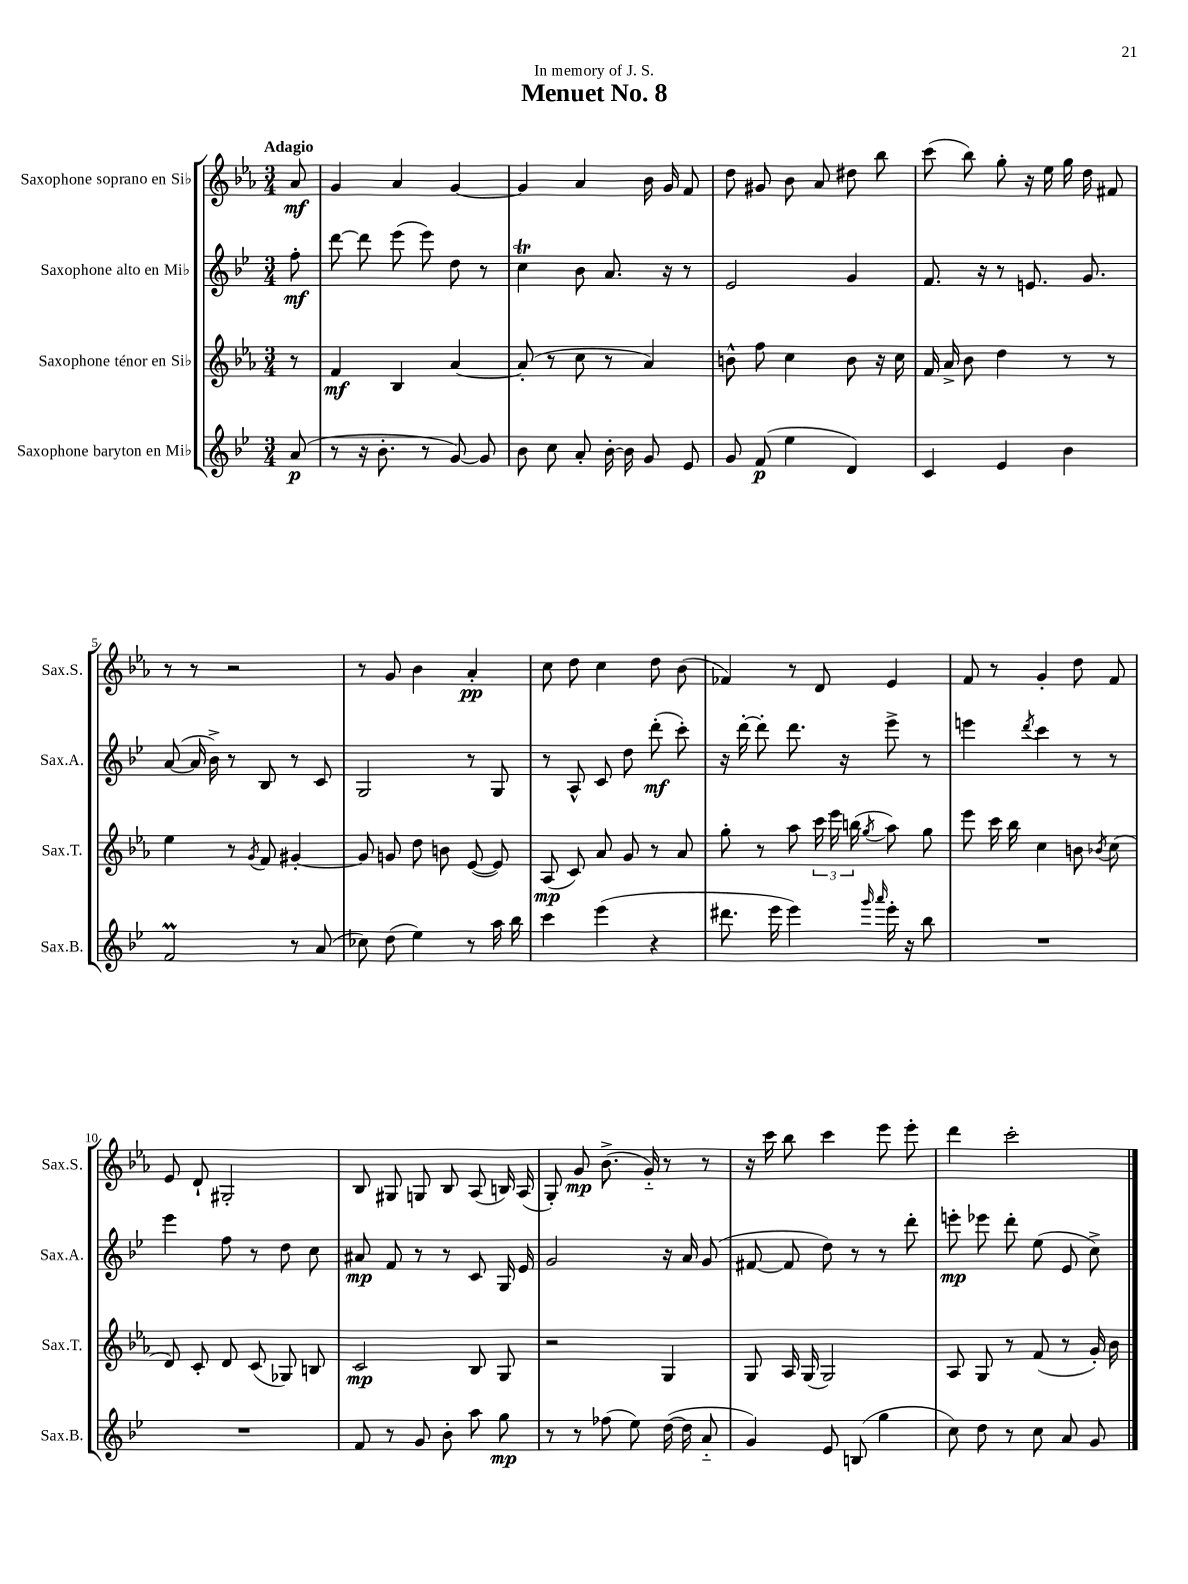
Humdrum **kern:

**kern	**kern	**kern	**kern
*staff4	*staff3	*staff2	*staff1
*clefG2	*clefG2	*clefG2	*clefG2
*k[b-e-]	*k[b-e-a-]	*k[b-e-]	*k[b-e-a-]
*M3/4	*M3/4	*M3/4	*M3/4
(8a	8r	8ff'	8a-
=	=	=	=
8r	4f	[8ddd	4g
16r	.	8ddd]	.
8.b-'	.	.	.
.	4B-	(8eee-	4a-
8r	.	8eee-)	.
[8g)	[4a-	8dd	[4g
8g]	.	8r	.
=	=	=	=
8b-	(8a-']	4cc	4g]
8cc	8r	.	.
8a'	8cc	8b-	4a-
[16b-'	8r	8.a	.
16b-]	.	.	.
8g	4a-)	.	16b-
.	.	16r	16g
8e-	.	8r	8f
=	=	=	=
8g	8b^^	2e-	8dd
(8f	8ff	.	8g#
4ee-	4cc	.	8b-
.	.	.	8a-
4d)	8b	4g	8dd#
.	16r	.	8bb-
.	16cc	.	.
=	=	=	=
4c	16f	8.f	(8ccc
.	16a-^	.	.
.	8b-	.	8bb-)
.	.	16r	.
4e-	4dd	8r	8gg'
.	.	8.e	16r
.	.	.	16ee-
4b-	8r	.	16gg
.	.	8.g	16dd
.	8r	.	8f#
=	=	=	=
2f	4ee-	([8a	8r
.	.	16a]	8r
.	.	16b-^)	.
.	8r	8r	2r
.	8qg	.	.
.	8f	8B-	.
8r	[4g#'	8r	.
(8a	.	8c	.
=	=	=	=
8cc-)	8g#]	2G	8r
(8dd	8g	.	8g
4ee-)	8dd	.	4b-
.	8b	.	.
8r	([8e-	8r	4a-'
16aa	8e-])	8G	.
16bb-	.	.	.
=	=	=	=
4ccc	(8A-	8r	8cc
.	8c)	8A^^	8dd
(4eee-	8a-	8c	4cc
.	8g	8dd	.
4r	8r	(8ddd'	8dd
.	8a-	8ccc')	(8b-
=	=	=	=
8.ddd#	8gg'	16r	4f-)
.	.	[16ddd'	.
.	8r	8ddd']	.
16eee-	.	.	.
4eee-)	8aa-	8.ddd	8r
.	24ccc	.	8d
.	24eee-	.	.
.	.	16r	.
.	(24bb	.	.
16qqggg	.	.	.
16qqaaa	8qgg	.	.
16eee-'	8aa-)	8eee-^	4e-
16r	.	.	.
8bb-	8gg	8r	.
=	=	=	=
2.r	8eee-	4eee	8f
.	16ccc	.	8r
.	16bb-	.	.
.	.	8qddd	.
.	4cc	4ccc	4g'
.	8b	8r	8dd
.	8qb-	.	.
.	(8cc	8r	8f
=	=	=	=
2.r	8d)	4eee-	8e-
.	8c'	.	8d`
.	8d	8ff	2G#'
.	(8c	8r	.
.	8G-)	8dd	.
.	8B	8cc	.
=	=	=	=
8f	2c	8a#	8B-
8r	.	8f	8G#
8g	.	8r	8G
8b-'	.	8r	8B-
8aa	8B-	8c	(8A-
8gg	8G	16G	16B)
.	.	16e-	(16A-
=	=	=	=
8r	2r	2g	8G')
8r	.	.	8g
(8ff-	.	.	(8.b-^
8ee-)	.	.	.
.	.	.	16g'~)
([16dd	4G	16r	8r
16dd]	.	16a	.
8a'~	.	(8g	8r
=	=	=	=
4g)	8G	[8f#	16r
.	.	.	16ccc
.	16A-	8f#]	8bb-
.	(16G	.	.
8e-	2G)	8dd)	4ccc
(8B	.	8r	.
4gg	.	8r	8eee-
.	.	8ddd'	8eee-'
=	=	=	=
8cc)	8A-	8eee'	4ddd
8dd	8G	8eee-	.
8r	8r	8ddd'	2ccc'
8cc	(8f	(8ee-	.
8a	8r	8e-	.
8g	16g')	8cc^)	.
.	16b-	.	.
==	==	==	==
*-	*-	*-	*-
